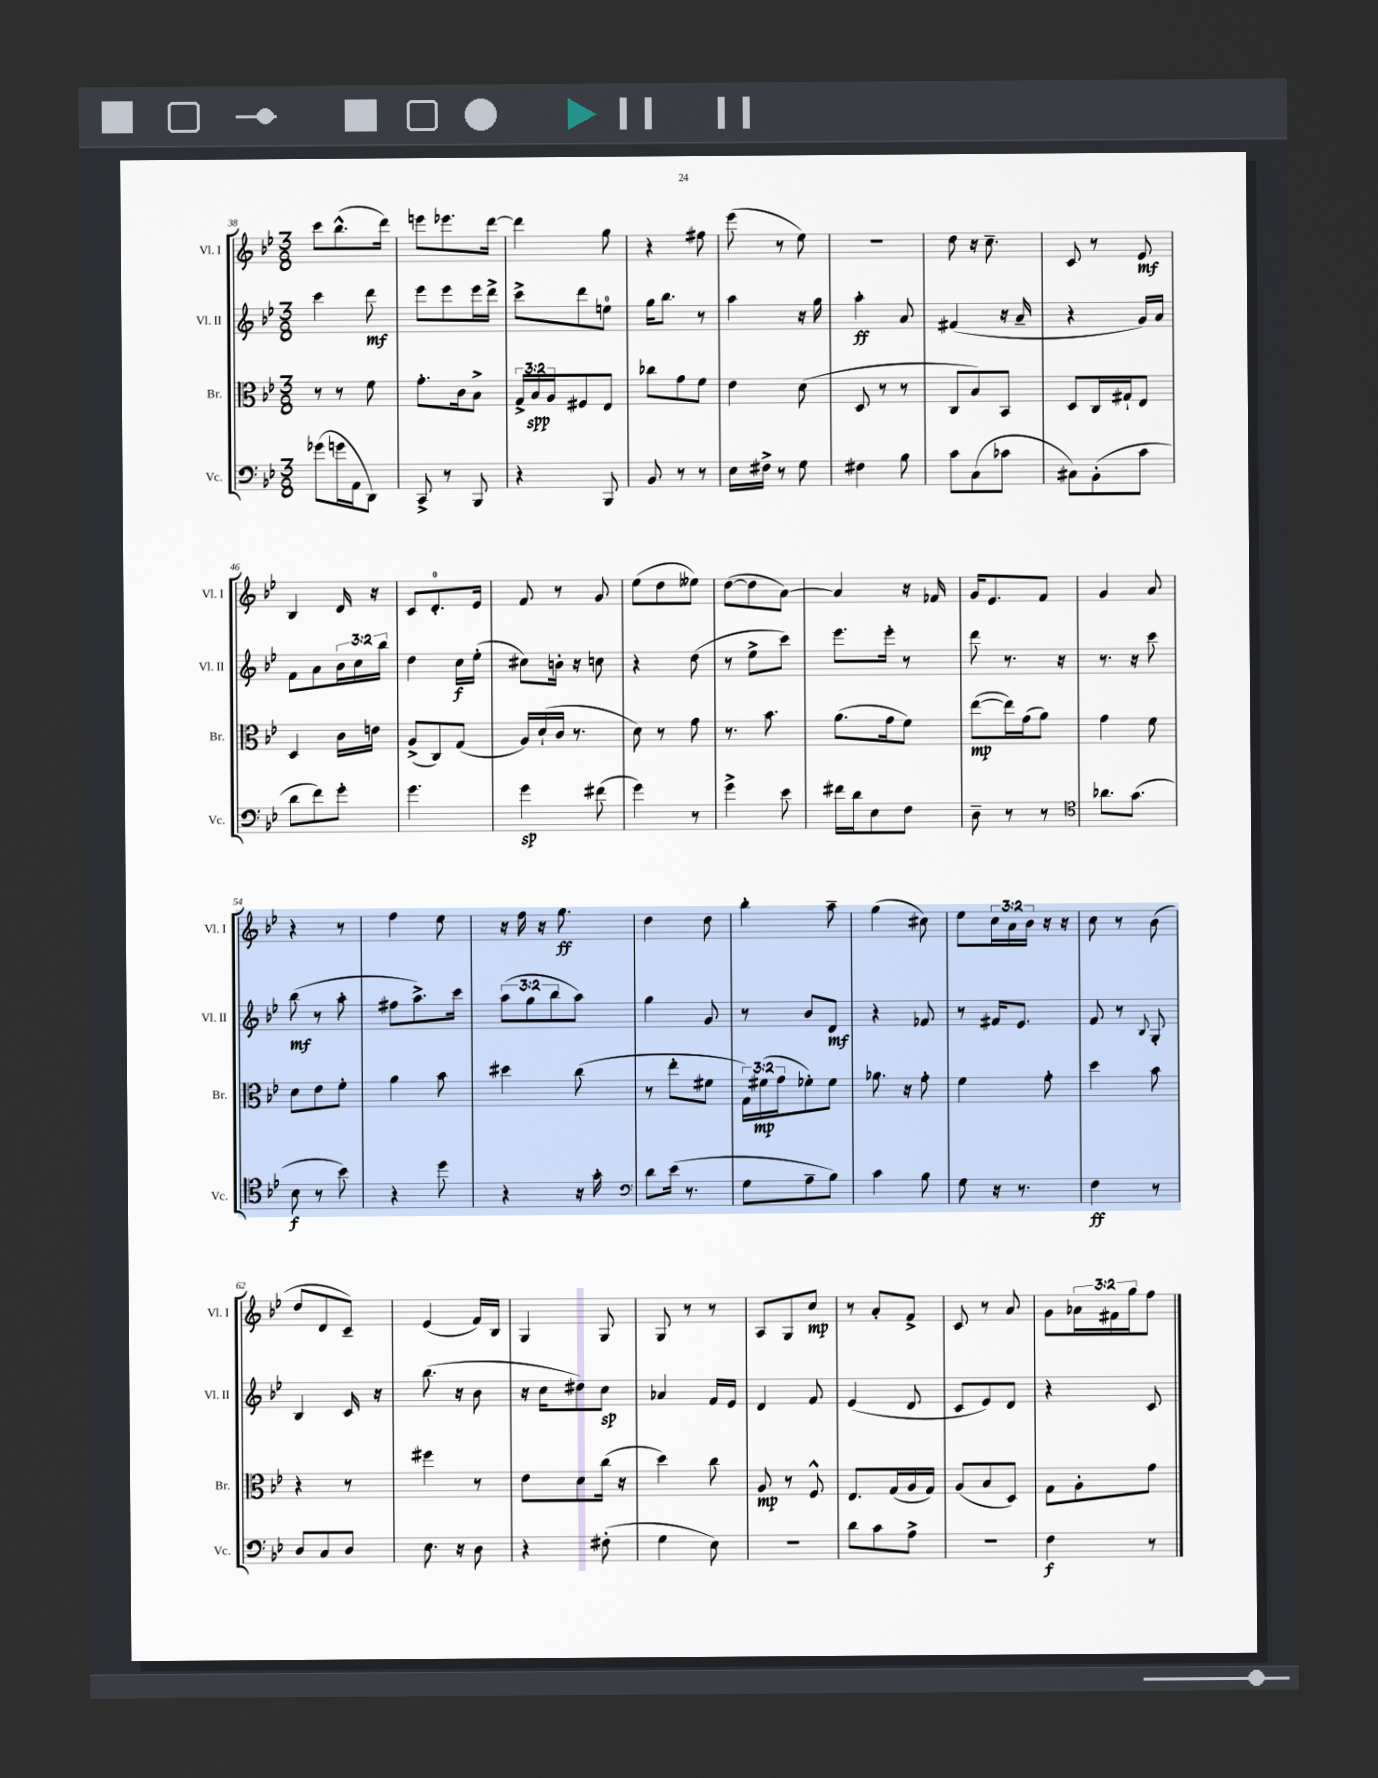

**kern	**kern	**kern	**kern
*staff4	*staff3	*staff2	*staff1
*clefF4	*clefC3	*clefG2	*clefG2
*k[b-e-]	*k[b-e-]	*k[b-e-]	*k[b-e-]
*M3/8	*M3/8	*M3/8	*M3/8
(8g-	8r	4ccc	8ccc
16g	8r	.	(8.bb-^^
16AA	.	.	.
8DD)	8f	8ddd	.
.	.	.	16ddd)
=	=	=	=
8CC^	8.g'	8eee-	8eee
8r	.	8eee-	8.eee-
.	16c	.	.
8BBB-	8B-^	16eee-	.
.	.	16ddd^	[16ddd
=	=	=	=
4r	24G^	8ccc^	4ddd]
.	24B-	.	.
.	24A	.	.
.	8F#	8ddd	.
8BBB-	8E-	8ee	8gg
=	=	=	=
8BB-	8cc-	16gg	4r
.	.	8.bb-	.
8r	8g	.	.
8r	8f	8r	8ff#
=	=	=	=
16E-	4e-	4aa	(8eee-
16F#^	.	.	.
8r	.	.	8r
8G	(8d	16r	8ee-)
.	.	16gg	.
=	=	=	=
4F#	8D	4aa'	4.r
.	8r	.	.
8B-	8r	8a	.
=	=	=	=
8c	8C	(4f#	8dd
(8C	8B-)	.	16r
.	.	.	8.cc~
8c-	8BB-	16r	.
.	.	16a~	.
=	=	=	=
8C#)	8D	4r	8c
(8BB-'	16C	.	8r
.	16G#`	.	.
8c	8E-	16g)	8e-
.	.	16a	.
=	=	=	=
8d	4D	8f	4B-
8f)	.	8a	.
8g'	16c	24b-	16d
.	.	24cc	.
.	16e	.	16r
.	.	24bb-	.
=	=	=	=
4.g	(8A^	4dd	8c
.	8C)	.	8.d'
.	(8G	16cc	.
.	.	(16ee-'	16e-
=	=	=	=
4g	16A)	8cc#)	8f
.	(16d`	.	.
.	16c	16b'	8r
.	8.r	16r	.
(8f#	.	8cc	8g
=	=	=	=
4g)	8d)	4r	(8ee-
.	8r	.	8dd
8r	8g	(8dd	8ee--)
=	=	=	=
4g^	8.r	8r	([8dd
.	.	8ee-^	8dd]
.	8.b-	.	.
8e-	.	8ccc)	[8a)
=	=	=	=
16f#	(8.a	8.eee-	4a]
16d	.	.	.
8E-	.	.	.
.	16g	16eee-'	.
8F	8f)	8r	16r
.	.	.	16f-
=	=	=	=
8D~	([8ee-	8ddd	16g
.	.	.	8.e-
8r	16ee-])	8.r	.
.	(16g	.	.
8r	8a)	.	8f
.	.	16r	.
=	=	=	=
*clefC4	*	*	*
8.a-	4g	8.r	4g
(8.g	.	16r	.
.	8f	8ccc	8a
=	=	=	=
8B-	8d	(8bb-	4r
8r	8e-	8r	.
8b-)	8f'	8aa'	8r
=	=	=	=
4r	4a	8ff#	4ff
.	.	8.aa^)	.
8dd	8b-	.	8ee-
.	.	16ccc	.
=	=	=	=
4r	4dd#	(12aa	16r
.	.	.	16ff
.	.	12gg	.
.	.	.	16r
.	.	12bb-	.
.	.	.	8.gg
16r	(8cc	8aa)	.
16g'	.	.	.
=	=	=	=
*clefF4	*	*	*
8d	8r	4gg	4dd
(16e-	8ee-'	.	.
8.r	.	.	.
.	8f#	8g	8dd
=	=	=	=
8G	24G)	8r	4bb-'
.	(24f#	.	.
.	24g	.	.
8A~	8f-')	8b-	.
8B-)	8f-	8d	8aa~
=	=	=	=
4c	8.a-	4r	(4gg
.	16r	.	.
8B-	8g'	8f-	8cc#)
=	=	=	=
8G	4f	8r	8ee-
16r	.	16f#	24cc
.	.	.	24a
8.r	.	8.e-	.
.	.	.	24b-
.	8g'	.	16r
.	.	.	16r
=	=	=	=
4F	4dd	8f	8cc
.	.	8r	8r
.	.	8qqB-	.
8r	8b-	8G'	(8b-
=	=	=	=
8D	4r	4B-	8dd
8C	.	.	8d
8D	8r	16c	8c~)
.	.	16r	.
=	=	=	=
8.E-	4ff#	(8.bb-	(4e-
16r	.	16r	.
8D	8r	8b-	16f)
.	.	.	16B-
=	=	=	=
4r	8e-	16r	4G
.	.	16cc	.
.	8d	8dd#)	.
(8F#'	(16cc	8cc	8G
.	16r	.	.
=	=	=	=
4G	4dd)	4a-	8G
.	.	.	8r
8E-)	8cc	16f	8r
.	.	16e-	.
=	=	=	=
4.r	8A	4d	8A
.	8r	.	8G
.	8F^^	8f	8cc
=	=	=	=
8d	8.E-	(4e-	8r
8c	.	.	8a'
.	(16G	.	.
8A^	16A	8d	8f^
.	16G)	.	.
=	=	=	=
4.r	(8A	8c	8c
.	8B-	8e-)	8r
.	8D)	8d	8a
=	=	=	=
4F	8G	4r	8g
.	8A'	.	24a-
.	.	.	24f#
.	.	.	24gg
8r	8g	8c	8ff
==	==	==	==
*-	*-	*-	*-
